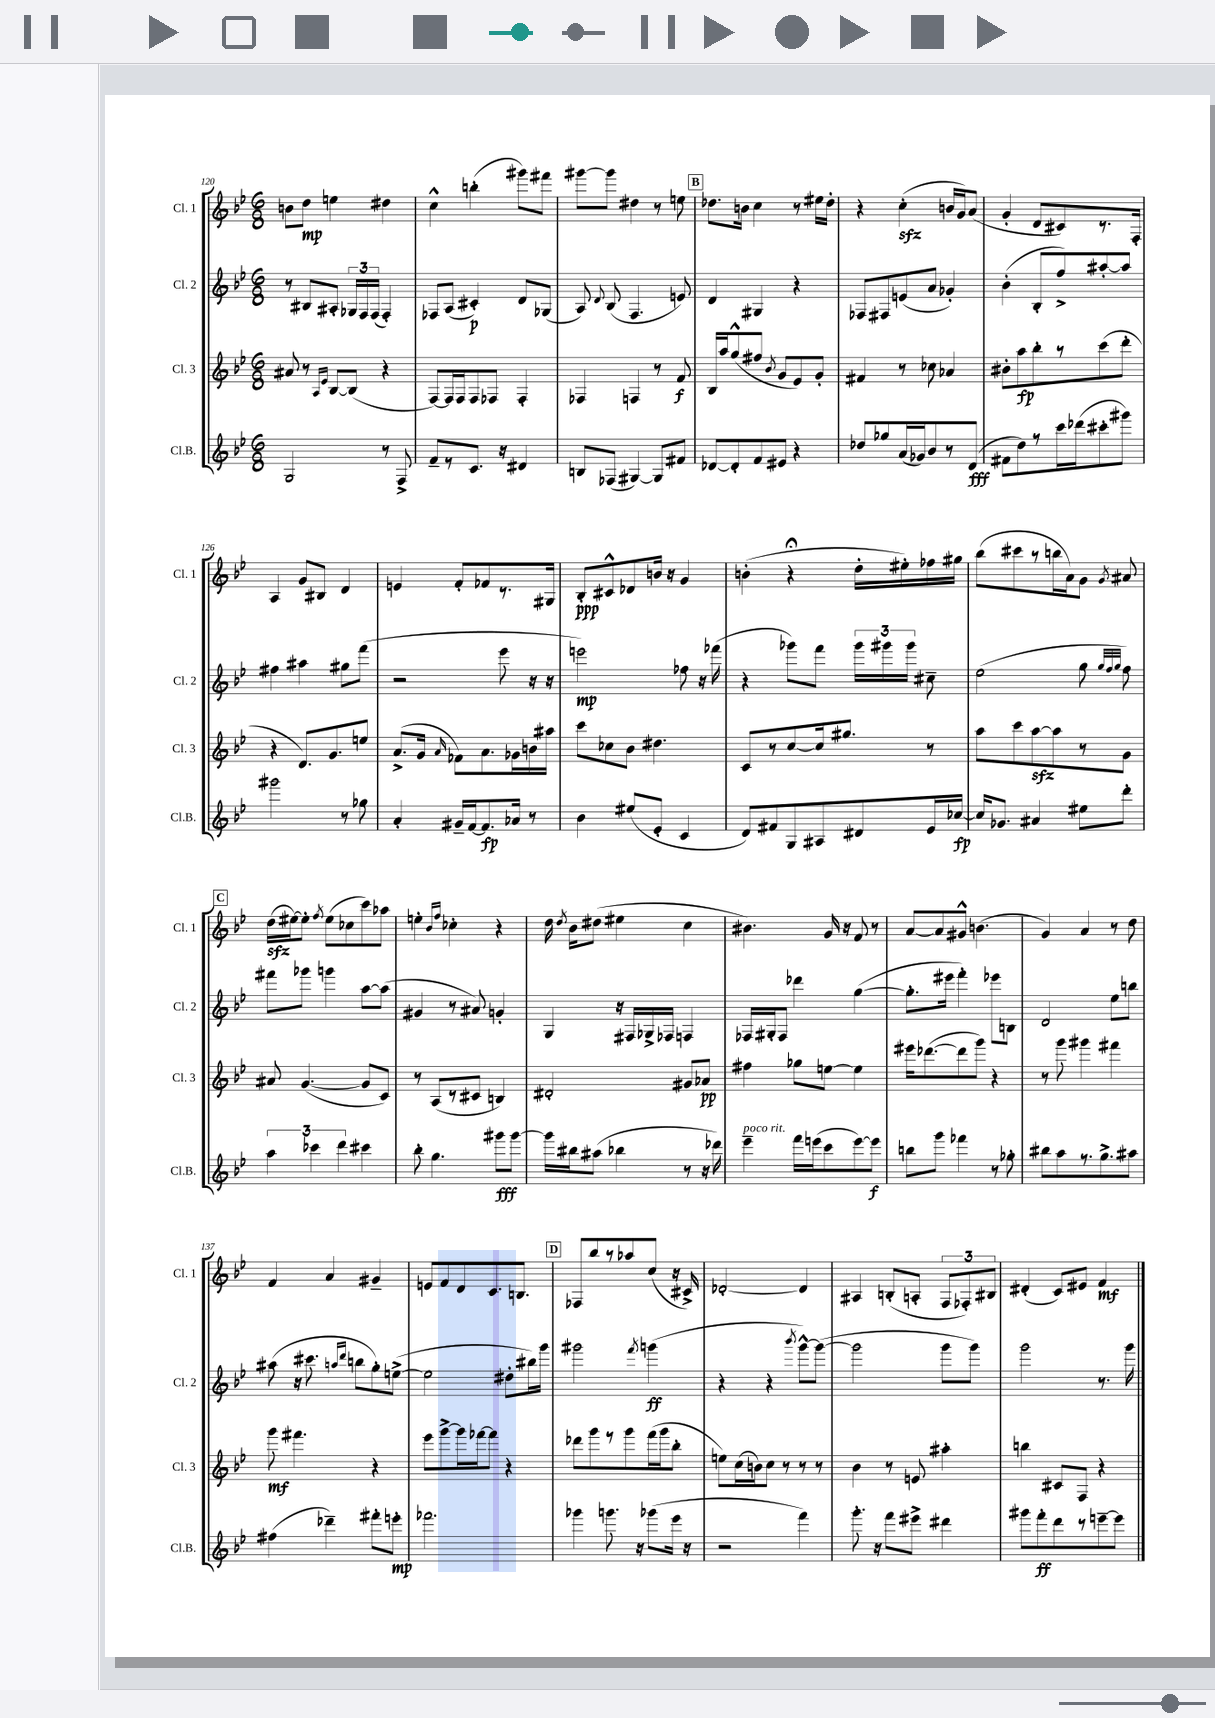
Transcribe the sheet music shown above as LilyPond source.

<<
\new StaffGroup <<
\new Staff = "s0" \with { instrumentName = "Cl. 1" shortInstrumentName = "Cl. 1" } {
    \clef treble \key bes \major \numericTimeSignature \time 6/8
    \autoBeamOff b'8[ d''8]\mp e''4 dis''4 |
    c''4-^ b''4-.( gis'''8[) fis'''8] |
    gis'''8[~ gis'''8] dis''4 r8 e''8 |
    \mark \markup { \box "B" } des''8.[ b'16] c''4 r8 eis''16[ des''16]-. |
    r4 c''4-.\sfz( b'16[ g'16) a'8]( |
    g'4-. d'8[ cis'8) r8. f16]-. |
    a4 g'8[ bis8] d'4 |
    e'4 f'8[-. fes'8 r8. gis16] |
    bes8[-.\ppp cis'8-^ des'8 b'16] r16 g'4 |
    b'4-.( r4\fermata d''16[-. eis''16-.) fes''16 gis''16] |
    bes''8[( cis'''8 r8 b''16 a'16) g'8] \acciaccatura { g'8 } ais'8 |
    \mark \markup { \box "C" } d''16[\sfz( eis''16~) eis''8]-. \acciaccatura { f''8 } eis''8[( ces''8 c'''8) aes''8] |
    e''4-. \grace { bes'16[ f''16] } ces''4-. r4 |
    d''16 \acciaccatura { d''8 } bes'16[ dis''8]( eis''4 c''4 |
    bis'4.) g'16 r16 f'8 r8 |
    a'8[~ a'8 gis'8]-^ b'4.( |
    g'4) a'4 r8 d''8 |
    f'4 a'4 gis'4-- |
    e'8[ f'8 d'8 c'8. b8.] |
    \mark \markup { \box "D" } fes8[ bes''8 r8 aes''8 c''8]( r16 cis'16->) |
    des'2~-. des'4 |
    ais4 b8[-.( a8]-. \tuplet 3/2 { f8[ fes8-.) bis8] } |
    dis'4-.( c'8[) eis'8] f'4\mf \bar "|." |
}
\new Staff = "s1" \with { instrumentName = "Cl. 2" shortInstrumentName = "Cl. 2" } {
    \clef treble \key bes \major \numericTimeSignature \time 6/8
    \autoBeamOff r8 bis8[ ais8]-. \tuplet 3/2 { ges16[ f16 f16]( } f4-.) |
    fes8[ a8]( cis'4-.\p) d'8[ ges8]( |
    a8) \appoggiatura { d'8 } bes8( f4. e'8) |
    \mark \markup { \box "B" } d'4 gis4 r4 |
    fes8[ fis8 e'8( a'8] ges'4-.) |
    bes'4-.( bes8[-. f''8->) ais''8~-. ais''8] |
    fis''4 ais''4 gis''8[ f'''8]( |
    r2 ees'''8 r16 r16 |
    e'''2\mp) fes''8 r16 fes'''16( |
    r4 ges'''8[) f'''8] \tuplet 3/2 { ges'''16[ gis'''16 gis'''16] } cis''8-- |
    ees''2( g''8 \grace { g''32[ f''32 g''32] } f''8) |
    \mark \markup { \box "C" } fis'''8[ ges'''8] g'''4 a''8[~ a''8]( |
    gis'4 r8 ais'8) g'4-. |
    g4 r16 fis16[ ges16-> fes16] f4 |
    fes16[ gis16-. fes8] des'''4 g''4~( |
    g''8.[-. eis'''16] f'''4-.) ees'''8[ b8] |
    d'2 ees''8[ b''8] |
    ais''8( r16 cis'''8. \grace { a''16[ d'''16] } b''8[ g''8-.) e''8]~->( |
    e''2 dis''8[-. bis''16) g'''16] |
    \mark \markup { \box "D" } gis'''2 \acciaccatura { f'''8 } g'''4\ff( |
    r4 r4 \acciaccatura { bes'''8 } g'''8[~-^) g'''8]~( |
    g'''2 g'''8[ g'''8]) |
    g'''2 r8. g'''16 \bar "|." |
}
\new Staff = "s2" \with { instrumentName = "Cl. 3" shortInstrumentName = "Cl. 3" } {
    \clef treble \key bes \major \numericTimeSignature \time 6/8
    \autoBeamOff ais'8 r8 \grace { a16[ ees'16] } bes8[~ bes8]( r4 |
    f8[~) f16 f16 f8 fes8] fes4-. |
    fes4 f4 r8 f'8\f |
    \mark \markup { \box "B" } bes16[ a''16 g''8-^( fis''8] \acciaccatura { bes'8 } g'8[ ees'8) g'8]-. |
    fis'4 r8 ces''8 aes'4 |
    bis'8[-. a''8\fp bes''8-. r8 c'''8( d'''8]-. |
    r4 d'8.[) g'8. e''8] |
    a'8.[->( g'16] \grace { a'16 } fes'8[) a'8. ges'16 b'16 ais''16] |
    c'''8[ ces''8 bes'8] dis''4. |
    c'8[ r8 c''8~ c''16 gis''8.] r8 |
    a''8[ c'''8 a''8~\sfz a''8 r8 g'8] |
    \mark \markup { \box "C" } ais'8 g'4.~( g'8[ c'8]) |
    r8 a8[( r8 cis'8] b4) |
    dis'2-. gis'8[ aes'8]\pp |
    fis''4 ges''8[ e''8]~ e''4 |
    eis'''16[ des'''8.~( des'''8 g'''8]) r4 |
    r8 g'''8 gis'''4 fis'''4 |
    g'''8\mf fis'''4. r4 |
    ees'''8[ g'''8~-> g'''16 fes'''16~ fes'''8] r4 |
    \mark \markup { \box "D" } des'''8[ g'''8 r8 g'''8 f'''16( g'''16 bes''8]-. |
    e''8[) c''16( b'16) c''8] r8 r8 r8 |
    bes'4 r8 e'8 ais''4-. |
    b''4 cis'8[ f8] r4 \bar "|." |
}
\new Staff = "s3" \with { instrumentName = "Cl.B." shortInstrumentName = "Cl.B." } {
    \clef treble \key bes \major \numericTimeSignature \time 6/8
    \autoBeamOff g2 r8 f8-> |
    f'8[-- r8 c'8.] r16 dis'4 |
    b8[ fes8]( gis4~) gis8[ fis'8] |
    \mark \markup { \box "B" } des'8[~ des'8-. f'8 eis'8] r4 |
    des''8[ ges''8 a'16( ges'16) bes'8 r8 d'8]\fff( |
    fis'8[ d''8) r8 c'''16 des'''16( cis'''8-. gis'''8]) |
    gis'''2 r8 ges''8 |
    a'4-. gis'16[-- f'16~ f'8.\fp aes'16] r8 |
    bes'4 eis''8[( ees'8]-. c'4 |
    d'8[) fis'8 g8 ais8 dis'8 ees'16 ces''16]~\fp |
    ces''16[ ges'8.] ais'4 eis''8[ d'''8]-. |
    \mark \markup { \box "C" } \tuplet 3/2 { a''4 ces'''4 d'''4 } cis'''4 |
    bes''8-. g''4. gis'''8[\fff gis'''8]~ |
    gis'''16[ bis''16 ais''8]( bes''4 r8 r16 des'''16) |
    ees'''4--^\markup { \italic "poco rit." } f'''16[ e'''16( c'''8 e'''8~) e'''8]\f |
    b''8[ g'''8] fes'''4 r8 ges''8-. |
    bis''8[ a''8 r8. g''8.-> ais''8] |
    fis''4( des'''4--) fis'''8[-. e'''8]-.\mp |
    fes'''2. |
    \mark \markup { \box "D" } ges'''4 g'''8. r16 ges'''8[( ees'''16] r16 |
    r2 f'''4) |
    g'''8.-. r16 f'''8[ eis'''8]-> dis'''4 |
    gis'''8[ f'''8-.\ff d'''8 r8 e'''8~-- e'''8] \bar "|." |
}
>>
>>
\layout { \context { \Score currentBarNumber = #120 } }
